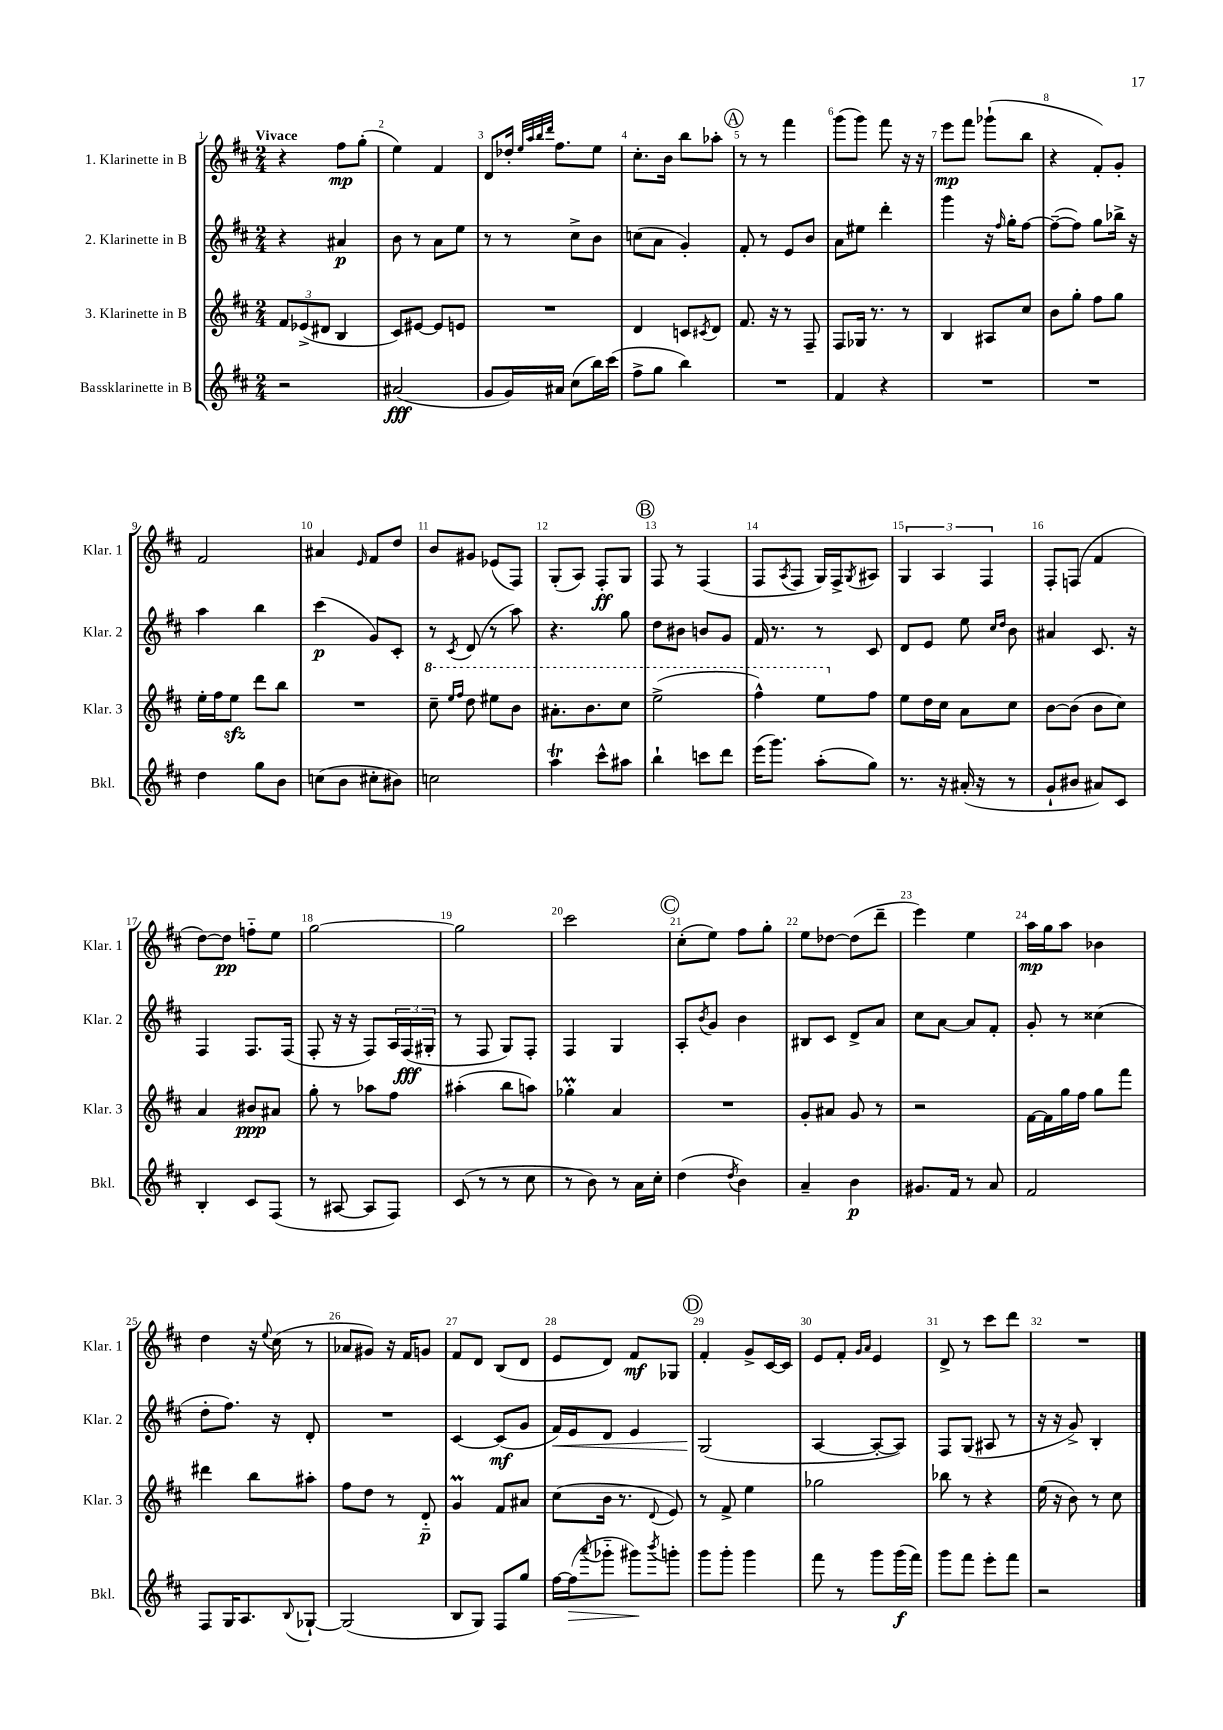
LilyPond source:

<<
\new StaffGroup <<
\new Staff = "s0" \with { instrumentName = "1. Klarinette in B" shortInstrumentName = "Klar. 1" } {
    \clef treble \key d \major \numericTimeSignature \time 2/4 \tempo "Vivace"
    r4 fis''8\mp g''8-.( |
    e''4) fis'4 |
    d'8 des''16-. \grace { e''32 a''32 b''32 d'''32 } fis''8. e''8 |
    cis''8.-. b'16 b''8 aes''8-. |
    \mark \markup { \circle "A" } r8 r8 fis'''4 |
    g'''8( g'''8) fis'''8 r16 r16 |
    e'''8\mp fis'''8 ges'''8-!( b''8 |
    r4 fis'8-.) g'8-. |
    fis'2 |
    ais'4 \grace { e'16 } fis'8 d''8 |
    b'8 gis'8 ees'8( fis8) |
    g8-.( a8) fis8-.\ff g8 |
    \mark \markup { \circle "B" } fis8 r8 fis4( |
    fis8 \acciaccatura { a8 } fis8 g16) fis16-> \acciaccatura { g8 } ais8 |
    \tuplet 3/2 { g4 a4 fis4 } |
    fis8-. f8( fis'4 |
    d''8~) d''8\pp f''8-_ e''8 |
    g''2~ |
    g''2 |
    cis'''2 |
    \mark \markup { \circle "C" } cis''8-.( e''8) fis''8 g''8-. |
    e''8 des''8~ des''8( d'''8-- |
    e'''4) e''4 |
    a''16\mp g''16 a''8 bes'4 |
    d''4 r16 \appoggiatura { e''8 } cis''16( r8 |
    aes'8 gis'8) r16 fis'16 g'8 |
    fis'8 d'8 b8( d'8 |
    e'8 d'8) fis'8\mf ges8 |
    \mark \markup { \circle "D" } fis'4-. g'8-> cis'16~ cis'16 |
    e'8 fis'8-. \grace { g'16 a'16 } e'4 |
    d'8-> r8 cis'''8 d'''8 |
    R2 \bar "|." |
}
\new Staff = "s1" \with { instrumentName = "2. Klarinette in B" shortInstrumentName = "Klar. 2" } {
    \clef treble \key d \major \numericTimeSignature \time 2/4
    r4 ais'4\p |
    b'8 r8 a'8 e''8 |
    r8 r8 cis''8-> b'8 |
    c''8( a'8 g'4-.) |
    \mark \markup { \circle "A" } fis'8-. r8 e'8 b'8 |
    a'8 eis''8 d'''4-. |
    g'''4 r16 \grace { fis''16 } g''16-. fis''8~ |
    fis''8~--( fis''8) g''8 bes''16-> r16 |
    a''4 b''4 |
    cis'''4\p( g'8) cis'8-. |
    r8 \acciaccatura { cis'8 } d'8( r8 a''8) |
    r4. g''8 |
    \mark \markup { \circle "B" } d''8 bis'8 b'8 g'8 |
    fis'16 r8. r8 cis'8 |
    d'8 e'8 e''8 \grace { cis''16 d''16 } b'8 |
    ais'4 cis'8. r16 |
    fis4 fis8. fis16( |
    fis8-. r16 r16 fis8) \tuplet 3/2 { a16 fis16\fff( gis16-. } |
    r8 fis8 g8) fis8-. |
    fis4 g4 |
    \mark \markup { \circle "C" } a8-. \acciaccatura { b'8 } g'8 b'4 |
    bis8 cis'8 d'8-> a'8 |
    cis''8 a'8~ a'8 fis'8-. |
    g'8-. r8 cisis''4( |
    d''8-. fis''8.) r16 d'8-. |
    R2 |
    cis'4~ cis'8\mf( g'8 |
    fis'16\<) e'16 d'8 e'4 |
    \mark \markup { \circle "D" } g2\!( |
    a4~ a8~-. a8) |
    fis8 g8( ais8 r8 |
    r16 r16 g'8->) b4-. \bar "|." |
}
\new Staff = "s2" \with { instrumentName = "3. Klarinette in B" shortInstrumentName = "Klar. 3" } {
    \clef treble \key d \major \numericTimeSignature \time 2/4
    \tuplet 3/2 { fis'8 ees'8->( dis'8 } b4 |
    cis'8) eis'8~ eis'8 e'8 |
    R2 |
    d'4 c'8 \acciaccatura { cis'8 } d'8 |
    \mark \markup { \circle "A" } fis'8. r16 r8 fis8-- |
    fis8 ges16 r8. r8 |
    b4 ais8 cis''8 |
    b'8 g''8-. fis''8 g''8 |
    e''16-. fis''16 e''8\sfz d'''8 b''8 |
    R2 |
    \ottava #1 cis'''8-- \grace { e'''16 fis'''16 } d'''8 eis'''8 b''8 |
    ais''8.-. b''8. cis'''8 |
    \mark \markup { \circle "B" } e'''2->( |
    fis'''4-^) e'''8 \ottava #0 fis''8 |
    e''8 d''16 cis''16 a'8 cis''8 |
    b'8~ b'8( b'8 cis''8) |
    a'4 bis'8\ppp ais'8 |
    g''8-. r8 aes''8 fis''8 |
    ais''4-.( b''8 a''8) |
    ges''4-.\prall a'4 |
    \mark \markup { \circle "C" } R2 |
    g'8-. ais'8 g'8 r8 |
    r2 |
    fis'16~ fis'16 g''16 fis''16 g''8 fis'''8 |
    dis'''4 b''8 ais''8-. |
    fis''8 d''8 r8 d'8-_\p |
    g'4\prall fis'8 ais'8 |
    cis''8( b'16 r8. \appoggiatura { d'8 } e'8) |
    \mark \markup { \circle "D" } r8 fis'8-> e''4 |
    ges''2 |
    bes''8 r8 r4 |
    e''16( r16 b'8) r8 cis''8 \bar "|." |
}
\new Staff = "s3" \with { instrumentName = "Bassklarinette in B" shortInstrumentName = "Bkl." } {
    \clef treble \key d \major \numericTimeSignature \time 2/4
    r2 |
    ais'2\fff( |
    g'8 g'16) ais'16 cis''8( b''16) cis'''16( |
    fis''8-> g''8 b''4) |
    \mark \markup { \circle "A" } R2 |
    fis'4 r4 |
    R2 |
    R2 |
    d''4 g''8 b'8 |
    c''8( b'8 cis''8-. bis'8) |
    c''2 |
    a''4\trill cis'''8-^ ais''8 |
    \mark \markup { \circle "B" } b''4-! c'''8 d'''8 |
    e'''16( g'''8.) a''8-.( g''8) |
    r8. r16 ais'16-.( r16 r8 |
    g'8-! bis'8 ais'8) cis'8 |
    b4-. cis'8 fis8( |
    r8 ais8~ ais8 fis8) |
    cis'8( r8 r8 cis''8 |
    r8 b'8) r8 a'16 cis''16-. |
    \mark \markup { \circle "C" } d''4( \acciaccatura { d''8 } b'4) |
    a'4-- b'4\p |
    gis'8. fis'16 r8 a'8 |
    fis'2 |
    fis8 g16 a8. \appoggiatura { b8 } ges8~-! |
    ges2( |
    b8 g8) fis8 g''8 |
    fis''16~ fis''16\>( \appoggiatura { a'''8 } ges'''8-_ gis'''8\!) \acciaccatura { b'''8 } g'''8-. |
    \mark \markup { \circle "D" } g'''8 g'''8-. g'''4 |
    fis'''8 r8 g'''8 g'''16\f( fis'''16) |
    g'''8 fis'''8 e'''8-. fis'''8 |
    r2 \bar "|." |
}
>>
>>
\layout { \context { \Score \override BarNumber.break-visibility = ##(#f #t #t) barNumberVisibility = #all-bar-numbers-visible } }
